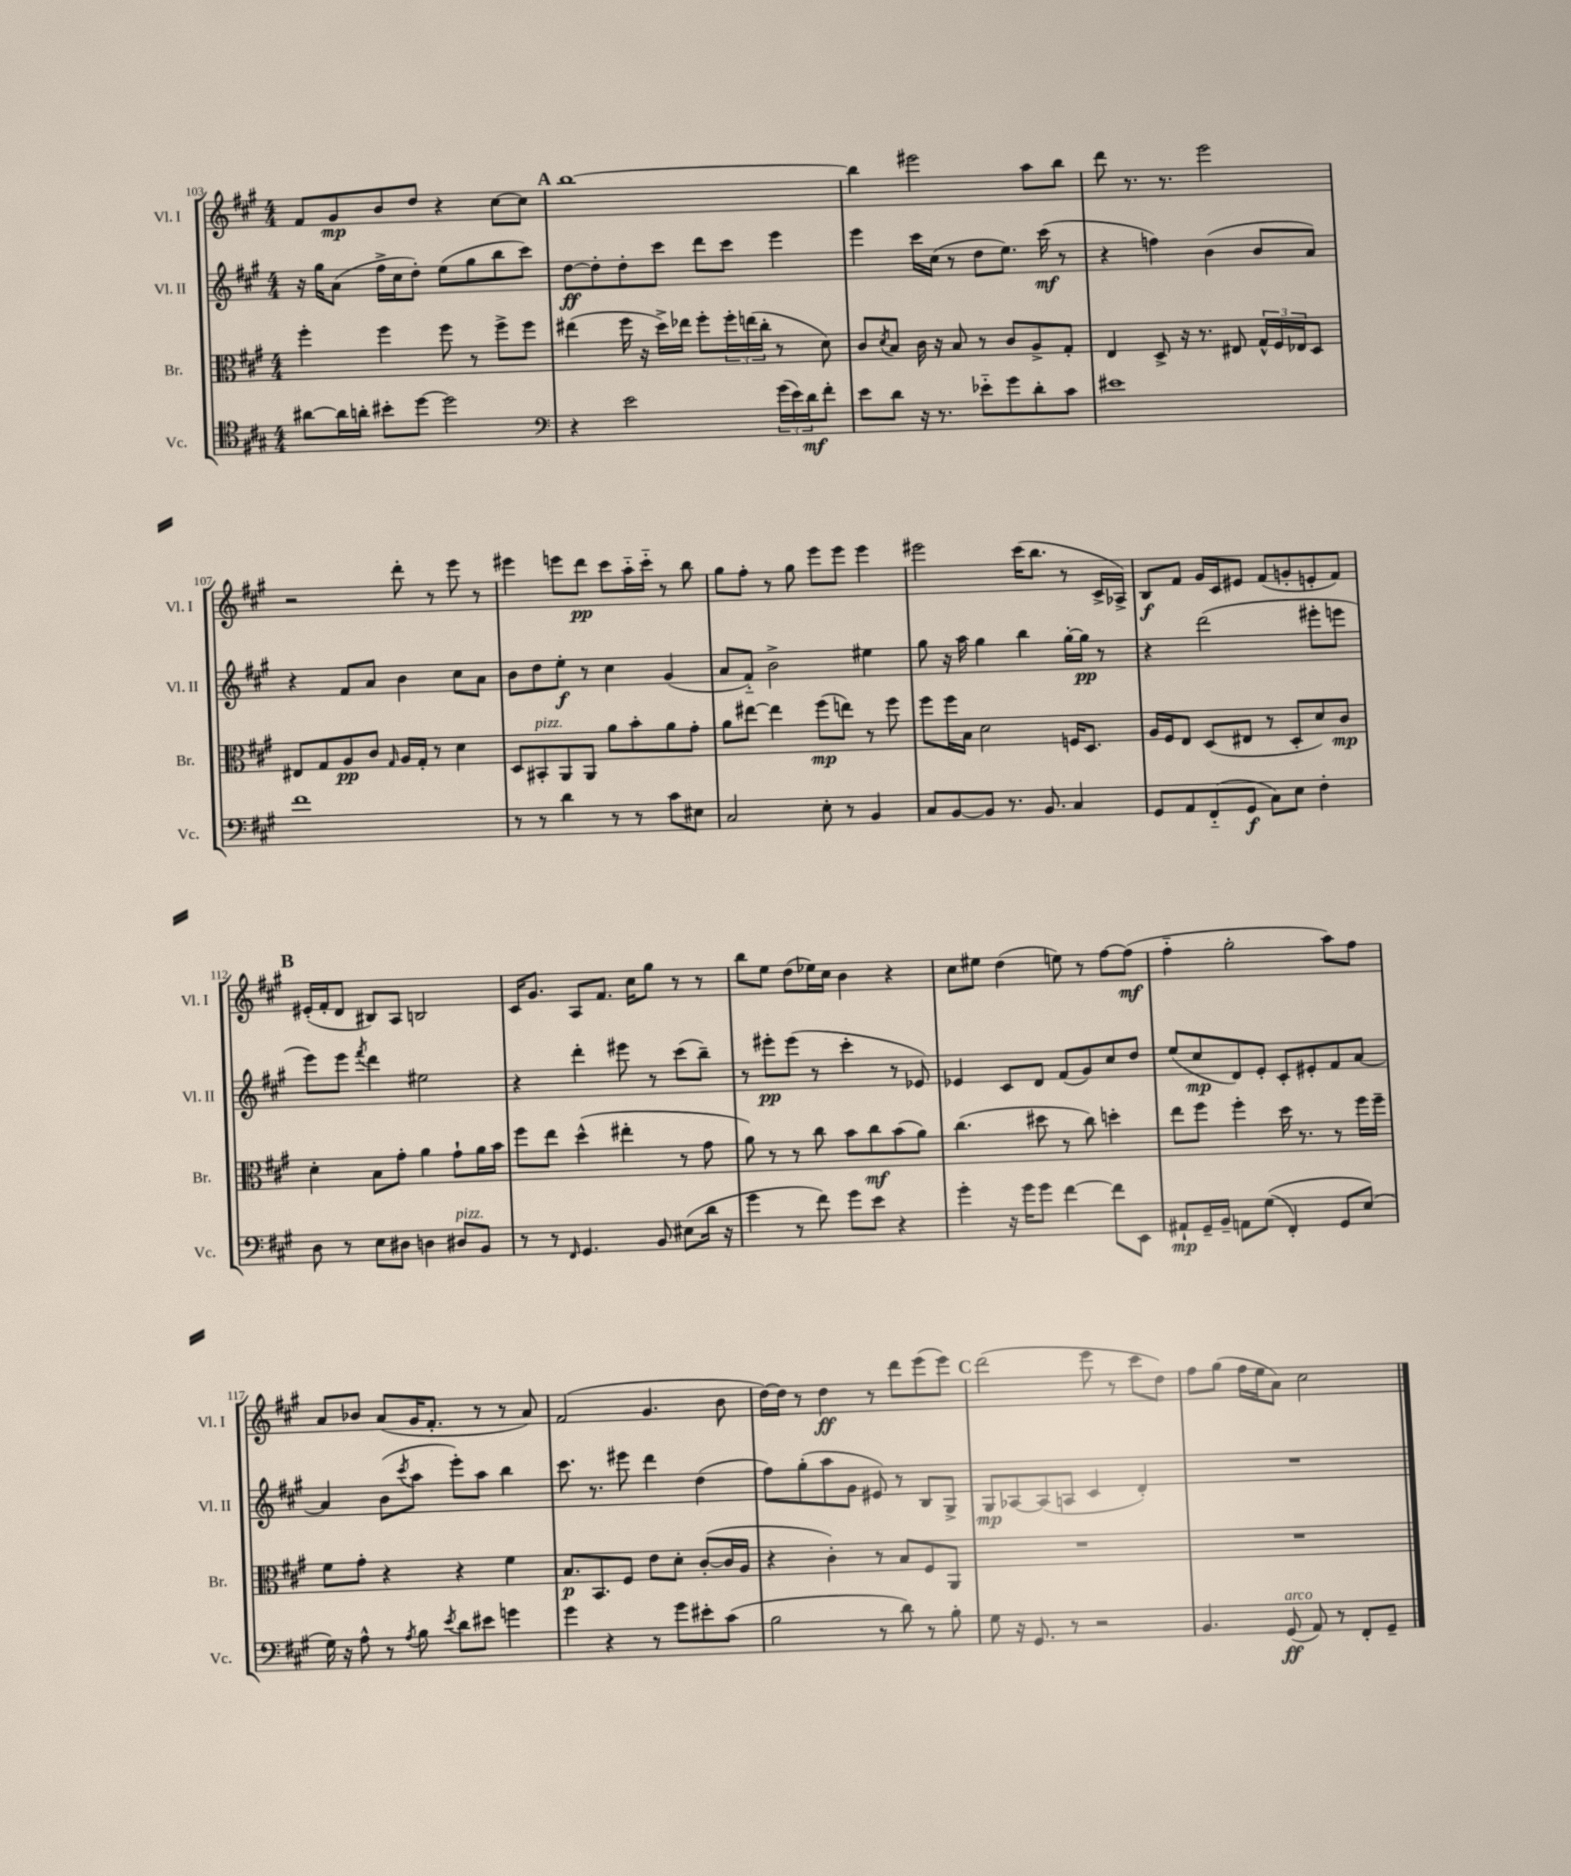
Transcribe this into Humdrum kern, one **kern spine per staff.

**kern	**dynam	**kern	**dynam	**kern	**dynam	**kern	**dynam
*part4	*part4	*part3	*part3	*part2	*part2	*part1	*part1
*staff4	*staff4	*staff3	*staff3	*staff2	*staff2	*staff1	*staff1
*I"Vc.	*	*I"Br.	*	*I"Vl. II	*	*I"Vl. I	*
*I'Vc.	*	*I'Br.	*	*I'Vl. II	*	*I'Vl. I	*
*clefC4	*	*clefC3	*	*clefG2	*	*clefG2	*
*k[f#c#g#]	*	*k[f#c#g#]	*	*k[f#c#g#]	*	*k[f#c#g#]	*
*M4/4	*	*M4/4	*	*M4/4	*	*M4/4	*
=103	=103	=103	=103	=103	=103	=103	=103
[8a#X\L	.	4ff#'\	.	16r	.	8f#/L	.
.	.	.	.	16gg#\KL	.	.	.
16a#\L]	.	.	.	(8a\J	.	8g#/	mp
16an'\JJ	.	.	.	.	.	.	.
8b#X'\L	.	4ff#\	.	16ff#^\LL	.	8b/	.
.	.	.	.	16cc#\J	.	.	.
[8dd\J	.	.	.	8dd'\J)	.	8dd/J	.
2dd\]	.	8ff#\	.	(8ee\L	.	4r	.
.	.	8r	.	8gg#\	.	.	.
.	.	8ff#^\L	.	8bb\	.	[8cc#\L	.
.	.	8ff#\J	.	8ccc#\J)	.	8cc#\J]	.
!!LO:REH:place=s1:t=A
=104	=104	=104	=104	=104	=104	=104	=104
*clefF4	*	*	*	*	*	*	*
4r	.	(4ee#X\	.	[8dd\L	ff	[1bb	.
.	.	.	.	8dd'\]	.	.	.
2e\	.	16ff#\	.	8dd'\	.	.	.
.	.	16r	.	.	.	.	.
.	.	16dd^\LL)	.	8ccc#\J	.	.	.
.	.	16ee-X\JJ	.	.	.	.	.
.	.	8ff#'\L	.	8ddd\L	.	.	.
.	.	24ff#'\L	.	8ccc#\J	.	.	.
.	.	(24een\	.	.	.	.	.
.	.	24cc#'\JJ	.	.	.	.	.
(24g#\LL	.	8r	.	4eee\	.	.	.
24e\)	.	.	.	.	.	.	.
24d\J	mf	.	.	.	.	.	.
8f#'\J	.	8d\)	.	.	.	.	.
=105	=105	=105	=105	=105	=105	=105	=105
8e\L	.	8c#/L	.	4eee\	.	4bb\]	.
.	.	8qd/	.	.	.	.	.
8d\J	.	8B/J	.	.	.	.	.
16r	.	16c#\	.	16ccc#\LL	.	2eee#X\	.
8.r	.	16r	.	(16cc#\JJ	.	.	.
.	.	8B/	.	8r	.	.	.
8e-X\L	.	8r	.	8dd\L	.	.	.
8g#\	.	8c#/L	.	8.ee\J)	.	.	.
8d'\	.	8A^/	.	.	.	8aa\L	.
.	.	.	.	(16ccc#\	mf	.	.
8c#\J	.	8G#'/J	.	8r	.	8bb\J	.
=106	=106	=106	=106	=106	=106	=106	=106
1e#X	.	4E/	.	4r	.	8ddd\	.
.	.	.	.	.	.	8.r	.
.	.	8D^/	.	4ffn\)	.	.	.
.	.	.	.	.	.	8.r	.
.	.	16r	.	.	.	.	.
.	.	8.r	.	.	.	.	.
.	.	.	.	(4b\	.	2eee\	.
.	.	8E#X/	.	.	.	.	.
.	.	24G#^^/LL	.	8b/L	.	.	.
.	.	24F#/	.	.	.	.	.
.	.	24E-X/J	.	.	.	.	.
.	.	8D/J	.	8a/J)	.	.	.
!!LO:LB:g=z
=107	=107	=107	=107	=107	=107	=107	=107
1f#	.	8E#X/L	.	4r	.	2r	.
.	.	8G#/	.	.	.	.	.
.	.	8A/	pp	8f#/L	.	.	.
.	.	8c#/J	.	8a/J	.	.	.
.	.	16qqG#/	.	.	.	.	.
.	.	16A/LL	.	4b\	.	8ddd'\	.
.	.	16G#'/JJ	.	.	.	.	.
.	.	8r	.	.	.	8r	.
.	.	4d\	.	8cc#\L	.	8eee\	.
.	.	.	.	8a\J	.	8r	.
=108	=108	=108	=108	=108	=108	=108	=108
8r	.	8D/L	.	8b\L	.	4eee#X\	.
!	!	!LO:TX:a:i:t=pizz.	!	!	!	!	!
8r	.	8BB#X'/	.	8dd\	.	.	.
4d\	.	8AA/	.	8ee'\J	f	8eeen\L	.
.	.	8AA/J	.	8r	.	8ddd\J	pp
8r	.	8a\L	.	4cc#\	.	8ccc#\L	.
8r	.	8b'\	.	.	.	16aa\L	.
.	.	.	.	.	.	16ccc#\JJ	.
8c#\L	.	8a\	.	(4g#/	.	8r	.
8E#X\J	.	8g#'\J	.	.	.	8bb\	.
=109	=109	=109	=109	=109	=109	=109	=109
2C#/	.	8a\L	.	8a/L	.	8gg#\L	.
.	.	[8ee#X\J	.	8f#/J)	.	8ff#'\J	.
.	.	4ee#\]	.	2b^\	.	8r	.
.	.	.	.	.	.	8gg#\	.
8E'\	.	(8ff#\L	mp	.	.	8eee\L	.
8r	.	8een\J)	.	.	.	8eee\J	.
4BB/	.	8r	.	4ee#X\	.	4eee\	.
.	.	8ff#\	.	.	.	.	.
=110	=110	=110	=110	=110	=110	=110	=110
8C#/L	.	8ff#\L	.	8gg#\	.	2eee#X\	.
[8BB/	.	16ff#\L	.	16r	.	.	.
.	.	16B\JJ	.	16aa\	.	.	.
8BB/J]	.	2d\	.	4gg#\	.	.	.
8.r	.	.	.	.	.	.	.
.	.	.	.	4bb\	.	(16ccc#\KL	.
8.BB/	.	.	.	.	.	8.bb\J	.
4C#/	.	16Fn/KL	.	[16gg#'\LL	.	8r	.
.	.	8.D/J	.	16gg#\JJ]	pp	.	.
.	.	.	.	8r	.	16c#^/LL	.
.	.	.	.	.	.	16A-X^/JJ)	.
=111	=111	=111	=111	=111	=111	=111	=111
8GG#/L	.	16A/LL	.	4r	.	8B/L	f
.	.	16F#/J	.	.	.	.	.
8AA/	.	8E/J	.	.	.	8f#/J	.
(8FF#/	.	(8D/L	.	(2ddd\	.	16g#/LL	.
.	.	.	.	.	.	16c#/J	.
8GG#/J	f	8E#X/J	.	.	.	8e#X/J	.
8C#\L)	.	8r	.	.	.	(8f#/L	.
8E\J	.	8D'/L	.	.	.	8gn'/	.
4F#'\	.	8d/)	.	8eee#X'\L	.	8en'/	.
.	.	8c#/J	mp	8eeen\J	.	8f#/J)	.
!!LO:LB:g=z
!!LO:REH:place=s1:t=B
=112	=112	=112	=112	=112	=112	=112	=112
8D\	.	4d'\	.	8eee\L)	.	(16e#X'/LL	.
.	.	.	.	.	.	16f#'/J	.
8r	.	.	.	8eee\J	.	8d/J	.
.	.	.	.	8qfff#/	.	.	.
8E\L	.	8B\L	.	4ddd\	.	8B#X/L)	.
8D#X\J	.	8g#'\J	.	.	.	8A/J	.
4Dn\	.	4a\	.	2ee#X\	.	2Bn/	.
!LO:TX:a:i:t=pizz.	!	!	!	!	!	!	!
8D#X/L	.	8g#`\L	.	.	.	.	.
8BB/J	.	16a\L	.	.	.	.	.
.	.	16b\JJ	.	.	.	.	.
=113	=113	=113	=113	=113	=113	=113	=113
8r	.	8ff#\L	.	4r	.	16c#/KL	.
.	.	.	.	.	.	8.g#/J	.
8r	.	8ee\J	.	.	.	.	.
16qqFF#/	.	.	.	.	.	.	.
4.GG#/	.	(4dd^^\	.	4ddd'\	.	8A/L	.
.	.	.	.	.	.	8.f#/J	.
.	.	4ee#X'\	.	8eee#X\	.	.	.
.	.	.	.	.	.	16cc#\KL	.
8BB/	.	.	.	8r	.	8gg#\J	.
(8E#X\L	.	8r	.	(8ccc#\L	.	8r	.
16d\Jk	.	8g#\	.	8bb~\J)	.	8r	.
16r	.	.	.	.	.	.	.
=114	=114	=114	=114	=114	=114	=114	=114
4g#\	.	8a\)	.	8r	.	8bb\L	.
.	.	8r	.	8eee#X'\L	pp	8ee\J	.
8r	.	8r	.	(8eee#\J	.	(8dd\L	.
8f#\)	.	8cc#\	.	8r	.	16ee-X\L)	.
.	.	.	.	.	.	16cc#\JJ	.
8g#\L	.	8b\L	.	4ccc#'\	.	4b\	.
8e\J	.	8cc#\	mf	.	.	.	.
4r	.	(8b\	.	8r	.	4r	.
.	.	8a\J)	.	8e-X/)	.	.	.
=115	=115	=115	=115	=115	=115	=115	=115
4g#'\	.	(4.cc#\	.	4e-X/	.	8cc#\L	.
.	.	.	.	.	.	8ee#X\J	.
16r	.	.	.	8c#/L	.	(4dd\	.
16g#\KL	.	.	.	.	.	.	.
8g#\J	.	8dd#X\	.	8d/J	.	.	.
[4f#\	.	8r	.	(8f#/L	.	8een\)	.
.	.	8cc#\)	.	8g#/)	.	8r	.
8f#\L]	.	4ddn'\	.	8cc#/	.	[8ff#\L	.
8EE\J	.	.	.	8dd/J	.	(8ff#\J]	mf
=116	=116	=116	=116	=116	=116	=116	=116
8AA#X`/L	mp	8ee\L	.	(8ee/L	.	4ff#\	.
16GG#~/L	.	8ff#\J	.	8cc#/	mp	.	.
16BB~/JJ	.	.	.	.	.	.	.
8AAn\L	.	4ff#'\	.	8d/)	.	2gg#'\	.
((8G#\J	.	.	.	8e'/J	.	.	.
4FF#'/)	.	16dd\	.	8c#'/L	.	.	.
.	.	8.r	.	.	.	.	.
.	.	.	.	8e#X'/	.	.	.
8GG#/L	.	8r	.	8f#/	.	8aa\L)	.
(8E/J)	.	16ff#\LL	.	[8a/J	.	8ff#\J	.
.	.	16ff#~\JJ	.	.	.	.	.
!!LO:LB:g=z
=117	=117	=117	=117	=117	=117	=117	=117
16G#\)	.	8f#\L	.	4a/]	.	8a/L	.
16r	.	.	.	.	.	.	.
8A^^\	.	8g#'\J	.	.	.	8b-X/J	.
8r	.	4r	.	(8b\L	.	(8a/L	.
8qA/	.	.	.	8qccc#/	.	.	.
8B\	.	.	.	8aa\J	.	16g#/K	.
.	.	.	.	.	.	8.f#'/J	.
8qe/	.	.	.	.	.	.	.
8d\L	.	4r	.	8eee'\L)	.	.	.
8e#X\J	.	.	.	8aa\J	.	8r	.
4gn\	.	4f#\	.	4bb\	.	8r	.
.	.	.	.	.	.	8a/)	.
=118	=118	=118	=118	=118	=118	=118	=118
4g#\	.	8.B/L	p	8.ccc#\	.	(2f#/	.
.	.	8.BB/	.	8.r	.	.	.
4r	.	.	.	.	.	.	.
.	.	8F#/J	.	8eee#X\	.	.	.
8r	.	8e\L	.	4ddd\	.	4.g#/	.
8g#\L	.	8d'\J	.	.	.	.	.
8e#X'\	.	([8c#'/L	.	(4dd\	.	.	.
(8c#\J	.	16c#/L]	.	.	.	8b\	.
.	.	16A/JJ	.	.	.	.	.
=119	=119	=119	=119	=119	=119	=119	=119
2B\	.	4r	.	8ff#\L)	.	[16dd\LL)	.
.	.	.	.	.	.	16dd\JJ]	.
.	.	.	.	(8gg#'\	.	8r	.
.	.	4c#'\)	.	8aa\	.	4dd\	ff
.	.	.	.	8g#\J	.	.	.
8r	.	8r	.	8e#X/)	.	8r	.
8d\)	.	8B/L	.	8r	.	8ddd\L	.
8r	.	8F#/	.	8B/L	.	(8eee\	.
8B'\	.	8AA/J	.	8G#^/J	.	8eee\J)	.
!!LO:REH:place=s1:t=C
=120	=120	=120	=120	=120	=120	=120	=120
8G#\	.	1r	.	8G#/L	mp	(2ddd\	.
16r	.	.	.	[8A-X/	.	.	.
8.GG#/	.	.	.	.	.	.	.
.	.	.	.	(8A-/]	.	.	.
8r	.	.	.	8An/J	.	.	.
2r	.	.	.	4c#/	.	8eee\	.
.	.	.	.	.	.	8r	.
.	.	.	.	4d'/)	.	8ccc#\L	.
.	.	.	.	.	.	8dd\J)	.
=121	=121	=121	=121	=121	=121	=121	=121
4.BB/	.	1r	.	1r	.	8ff#\L	.
.	.	.	.	.	.	(8gg#\J	.
.	.	.	.	.	.	16ff#\LL	.
.	.	.	.	.	.	16ee\J	.
!LO:TX:a:i:t=arco	!	!	!	!	!	!	!
(8GG#/	ff	.	.	.	.	8a\J)	.
8AA/)	.	.	.	.	.	2cc#\	.
8r	.	.	.	.	.	.	.
8FF#'/L	.	.	.	.	.	.	.
8GG#~/J	.	.	.	.	.	.	.
==	==	==	==	==	==	==	==
*-	*-	*-	*-	*-	*-	*-	*-
